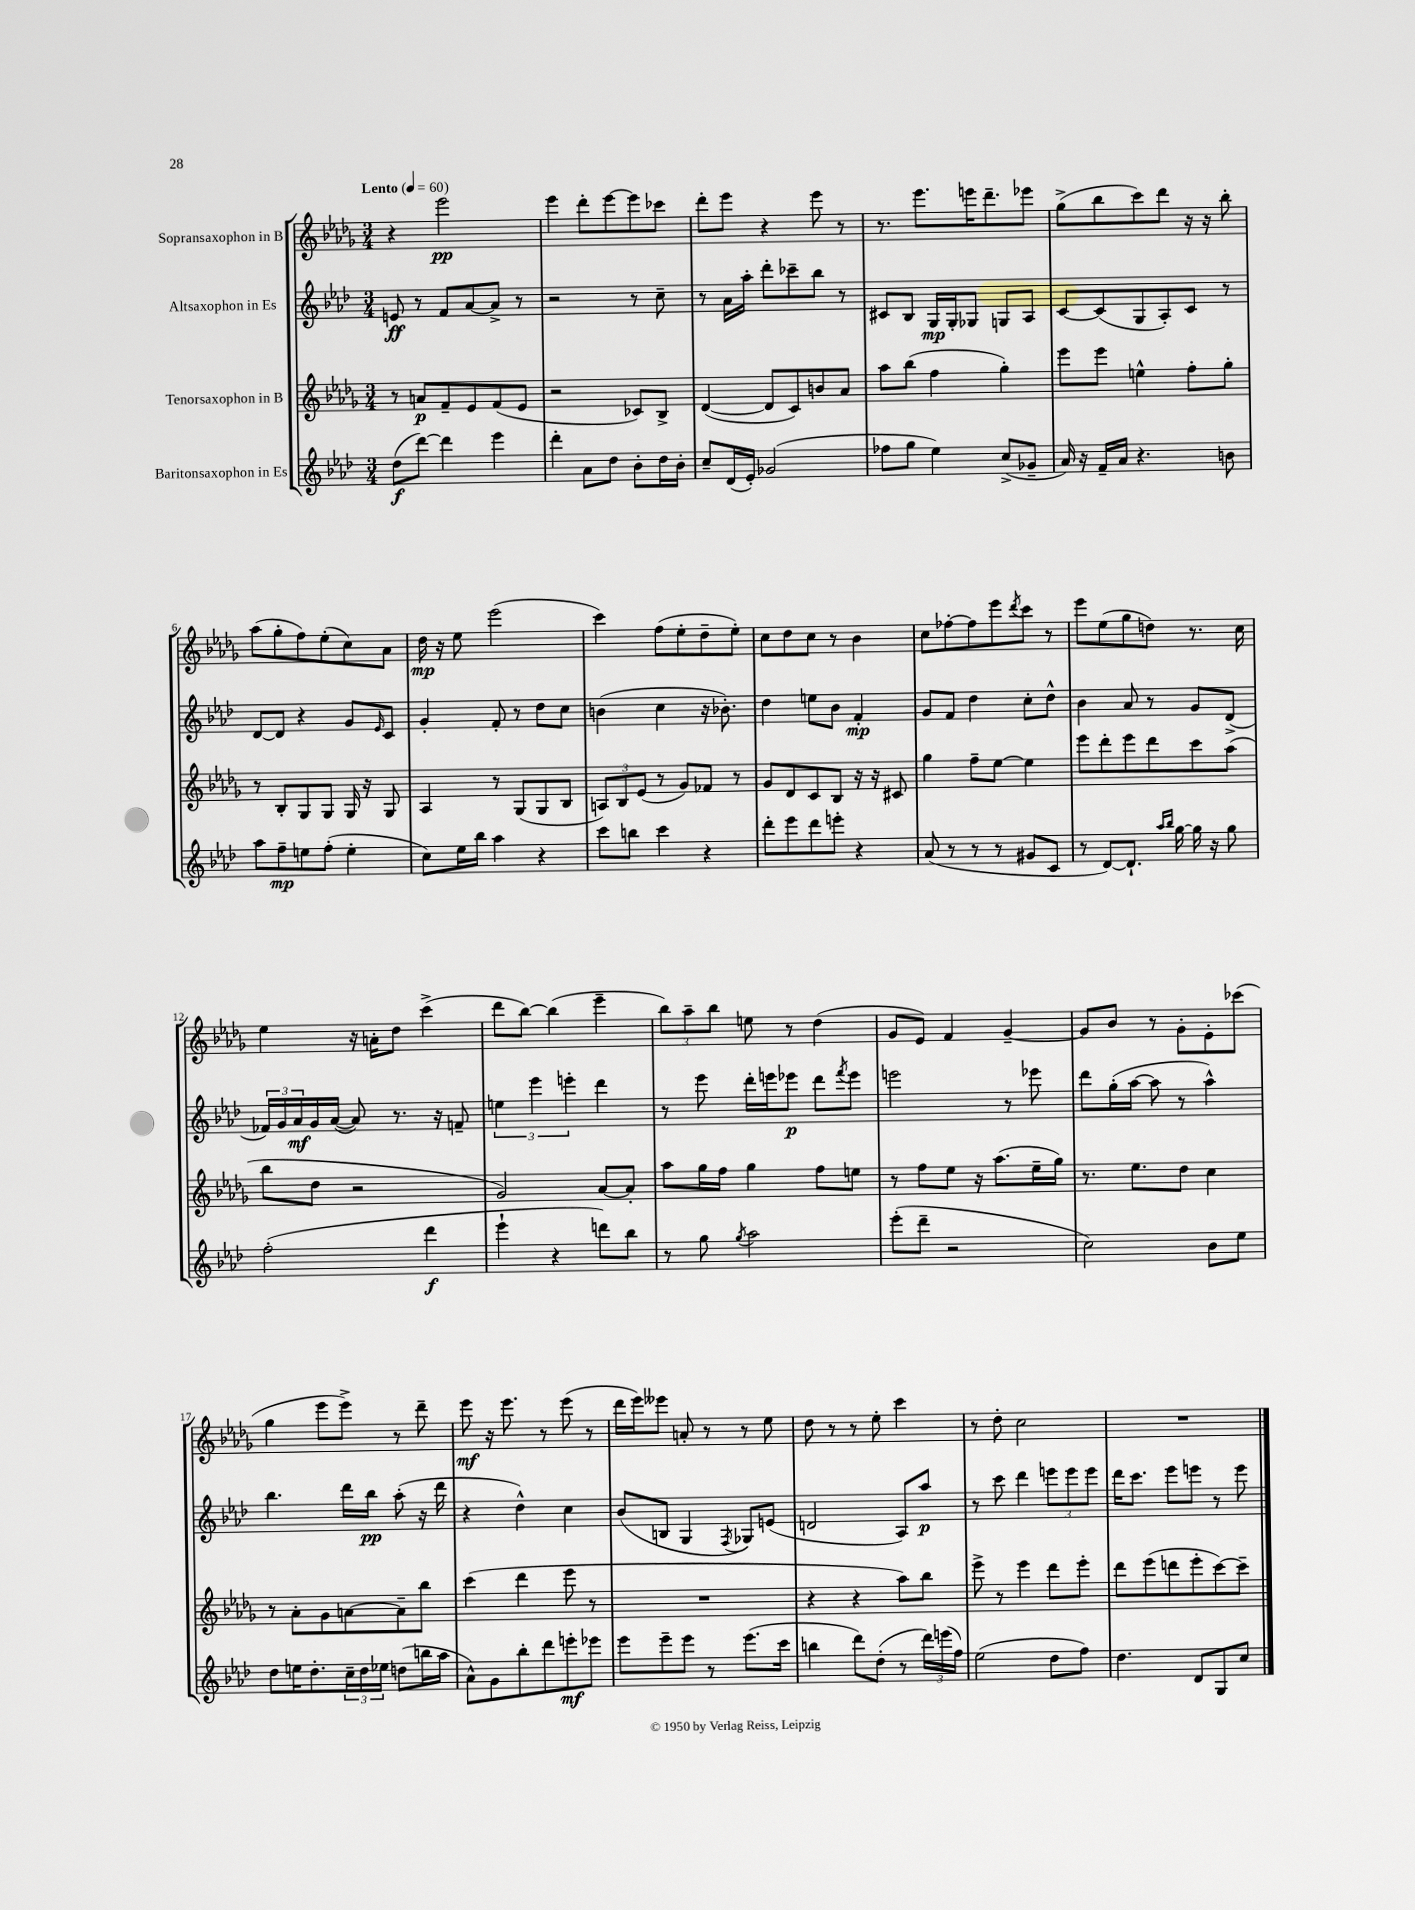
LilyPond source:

<<
\new StaffGroup <<
\new Staff = "s0" \with { instrumentName = "Sopransaxophon in B" } {
    \clef treble \key des \major \numericTimeSignature \time 3/4 \tempo "Lento" 4 = 60
    r4 ees'''2\pp |
    ees'''4 des'''8-. ees'''8~ ees'''8 ces'''8 |
    des'''8-. ees'''8 r4 ees'''8 r8 |
    r8. ees'''8. e'''16 des'''8.-- ees'''8 |
    ges''8->( bes''8 c'''8) des'''8 r16 r16 bes''8-. |
    aes''8( ges''8-. f''8) ees''8-.( c''8) aes'8 |
    des''16\mp r16 ees''8 ees'''2( |
    c'''4) f''8( ees''8-. des''8-- ees''8-.) |
    c''8 des''8 c''8 r8 bes'4 |
    c''8 fes''8~-. fes''8 ees'''8 \acciaccatura { des'''8 } c'''8 r8 |
    ees'''8 ees''8( ges''8 d''8) r8. c''16 |
    ees''4 r16 a'16-. des''8 c'''4->( |
    des'''8 bes''8~) bes''4( ees'''4-- |
    \tuplet 3/2 { bes''8) aes''8-- bes''8 } e''8 r8 des''4( |
    ges'8 ees'8) f'4 ges'4~-- |
    ges'8 bes'8 r8 ges'8-. ees'8-. ces'''8( |
    ges''4 ees'''8 ees'''8->) r8 des'''8-- |
    ees'''8\mf r16 ees'''8. r8 ees'''8( r8 |
    des'''16 ees'''16) eeses'''8 a'8-. r8 r8 ees''8 |
    des''8 r8 r8 ees''8-. c'''4 |
    r8 des''8-. c''2 |
    R2. \bar "|." |
}
\new Staff = "s1" \with { instrumentName = "Altsaxophon in Es" } {
    \clef treble \key aes \major \numericTimeSignature \time 3/4
    e'8\ff r8 f'8 aes'8~ aes'8-> r8 |
    r2 r8 c''8-- |
    r8 aes'16 aes''16-. des'''8-. ces'''8-- bes''8 r8 |
    cis'8 bes8 g16\mp g16-. ges8 g8 aes8 |
    c'8~ c'8( g8 aes8-.) c'8 r8 |
    des'8~ des'8 r4 g'8 \grace { ees'16 } c'8 |
    g'4-. f'8-. r8 des''8 c''8 |
    b'4( c''4 r16 bes'8.-.) |
    des''4 e''8 bes'8 f'4-.\mp |
    g'8 f'8 des''4 c''8-. des''8-^ |
    bes'4 aes'8 r8 g'8 des'8->( |
    \tuplet 3/2 { fes'16) g'16 aes'16\mf } g'16 aes'16~( aes'8) r8. r16 f'8-- |
    \tuplet 3/2 { e''4 ees'''4 e'''4-. } des'''4 |
    r8 ees'''8 des'''16-. e'''16 ees'''8\p des'''8 \acciaccatura { f'''8 } ees'''8 |
    e'''2 r8 ees'''8 |
    des'''8 g''16-.( aes''16~ aes''8 r8 aes''4-^) |
    bes''4. des'''16 bes''16\pp aes''8-.( r16 des'''16 |
    r4 des''4-^) c''4 |
    bes'8( b8 g4 \acciaccatura { f8 } ges8) e'8( |
    d'2 aes8) aes''8\p |
    r8 c'''8 des'''4 \tuplet 3/2 { e'''8 e'''8 e'''8 } |
    des'''16 c'''8. ees'''8 e'''8 r8 e'''8 \bar "|." |
}
\new Staff = "s2" \with { instrumentName = "Tenorsaxophon in B" } {
    \clef treble \key des \major \numericTimeSignature \time 3/4
    r8 a'8\p f'8-- ees'8 f'8( ees'8 |
    r2 ces'8) bes8-> |
    des'4~( des'8 c'8) b'8 aes'8 |
    aes''8 bes''8( f''4 ges''4-.) |
    ees'''8 ees'''8 e''4-^ f''8-. ges''8-. |
    r8 bes8-. ges8 ges8 ges16 r16 ges8 |
    aes4 r8 ges8( ges8 bes8 |
    \tuplet 3/2 { a8) bes8 ees'8( } r8 ges'8) fes'8 r8 |
    ges'8 des'8 c'8 bes8 r16 r16 cis'8 |
    ges''4 f''8-- ees''8~ ees''4 |
    ees'''8 des'''8-. ees'''8 des'''8 c'''8 aes''8( |
    bes''8 des''8 r2 |
    ges'2) aes'8~ aes'8-. |
    aes''8 ges''16 f''16 ges''4 f''8 e''8 |
    r8 f''8 ees''8 r16 aes''8.( ees''16-- ges''16) |
    r8. ees''8. des''8 c''4 |
    r8 aes'8-. ges'8 a'8~ a'8-- bes''8 |
    c'''4( des'''4 ees'''8 r8 |
    R2. |
    r4 r4 aes''8) bes''8 |
    ees'''8-> r8 ees'''4 des'''8 ees'''8-. |
    des'''8 ees'''8( d'''8 ees'''8-. c'''8~) c'''8-- \bar "|." |
}
\new Staff = "s3" \with { instrumentName = "Baritonsaxophon in Es" } {
    \clef treble \key aes \major \numericTimeSignature \time 3/4
    des''8\f( des'''8~) des'''4 ees'''4 |
    des'''4-. aes'8 des''8 bes'8-. des''16 bes'16-. |
    c''8-- des'16( ees'16-.) ges'2( |
    fes''8 g''8 ees''4) c''8->( ges'8-- |
    aes'16) r16 f'16-- aes'16 r4. b'8 |
    aes''8 f''8--\mp e''8 f''8-.( e''4-. |
    c''8) ees''16 bes''16 aes''4 r4 |
    c'''8 b''8 c'''4 r4 |
    des'''8-. ees'''8 des'''8 e'''8-. r4 |
    aes'8( r8 r8 r8 gis'8 c'8 |
    r8 des'8~) des'8.-! \grace { aes''16 bes''16 } g''16~ g''16 r16 g''8 |
    f''2-.( des'''4\f |
    ees'''4-! r4 d'''8) bes''8 |
    r8 g''8 \acciaccatura { g''8 } aes''2 |
    ees'''8-.( des'''8-- r2 |
    c''2) bes'8 ees''8 |
    des''8 e''16 des''8.-. \tuplet 3/2 { c''16-- des''16 ees''16 } d''8( b''16 aes''16 |
    aes'8-^) g'8 bes''8-. des'''8 e'''8-.\mf ees'''8 |
    ees'''8 ees'''8-- ees'''8 r8 ees'''8.( c'''16 |
    b''4 des'''8) des''8-.( r8 \tuplet 3/2 { des'''16) e'''16( f''16) } |
    ees''2( des''8 f''8) |
    des''4. des'8 g8 c''8 \bar "|." |
}
>>
>>
